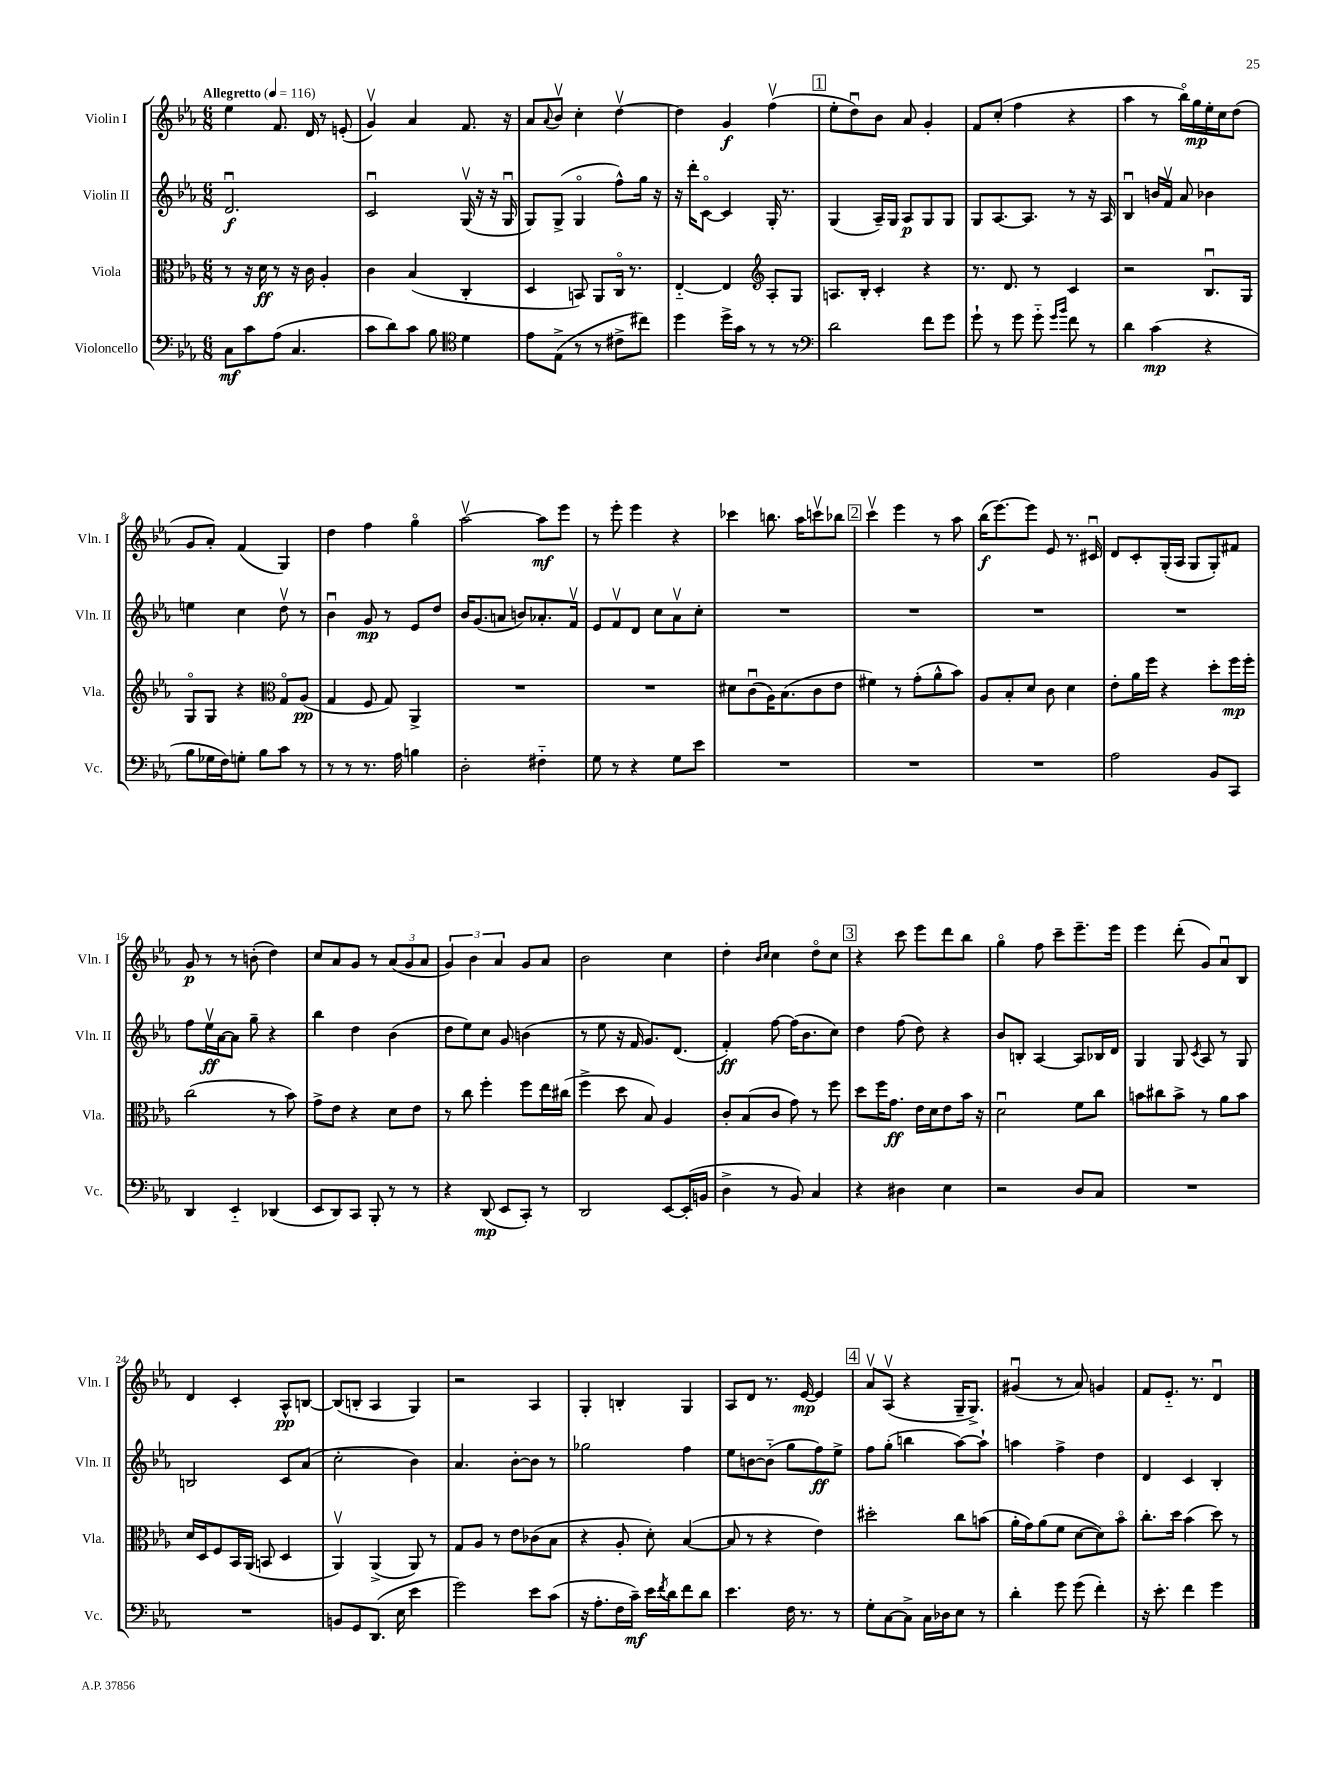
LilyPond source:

<<
\new StaffGroup <<
\new Staff = "s0" \with { instrumentName = "Violin I" shortInstrumentName = "Vln. I" } {
    \clef treble \key ees \major \numericTimeSignature \time 6/8 \tempo "Allegretto" 4 = 116
    ees''4 f'8. d'16 r8 e'8-.( |
    g'4\upbow) aes'4 f'8. r16 |
    aes'8 \appoggiatura { aes'8 } bes'8\upbow c''4-. d''4~\upbow |
    d''4 g'4\f f''4\upbow( |
    \mark \markup { \box "1" } ees''8-. d''8\downbow) bes'8 aes'8 g'4-. |
    f'8 c''8-.( f''4 r4 |
    aes''4 r8 bes''16\flageolet) g''16\mp ees''16-. c''16 d''8( |
    g'8 aes'8-.) f'4( g4) |
    d''4 f''4 g''4\flageolet |
    aes''2~\upbow aes''8\mf ees'''8 |
    r8 ees'''8-. ees'''4 r4 |
    ces'''4 b''8. aes''16 c'''8\upbow bes''8 |
    \mark \markup { \box "2" } c'''4\upbow ees'''4 r8 aes''8 |
    bes''16\f( ees'''8.~) ees'''8 ees'8 r8. cis'16\downbow |
    d'8 c'8-. g16-.( aes16 g8 g8-.) fis'8 |
    g'8\p r8 r8 b'8-.( d''4) |
    c''8 aes'8 g'8 r8 \tuplet 3/2 { aes'8( g'8 aes'8 } |
    \tuplet 3/2 { g'4) bes'4 aes'4 } g'8 aes'8 |
    bes'2 c''4 |
    d''4-. \grace { bes'16 c''16 } c''4 d''8\flageolet c''8 |
    \mark \markup { \box "3" } r4 c'''8 ees'''8 d'''8 bes''8 |
    g''4\flageolet f''8 c'''8-- ees'''8.-- ees'''16 |
    ees'''4 d'''8-.( g'8) aes'8\downbow bes8 |
    d'4 c'4-. aes8-^\pp b8~ |
    b8( b8-. aes4 g4) |
    r2 aes4 |
    g4-. b4-. g4 |
    aes8 d'8 r8. ees'16~\mp ees'4 |
    \mark \markup { \box "4" } aes'8\upbow aes8\upbow( r4 g16-- g8.->) |
    gis'4\downbow( r8 aes'8) g'4 |
    f'8 ees'8.-_ r8. d'4\downbow \bar "|." |
}
\new Staff = "s1" \with { instrumentName = "Violin II" shortInstrumentName = "Vln. II" } {
    \clef treble \key ees \major \numericTimeSignature \time 6/8
    d'2.\downbow\f |
    c'2\downbow g16\upbow( r16 r16 g16\downbow |
    g8) g8->( g4\flageolet f''8-^) g''16 r16 |
    r16 d'''16-. c'8~\flageolet c'4 g16-. r8. |
    \mark \markup { \box "1" } g4( aes16--) g16 aes8\p g8 g8 |
    g8 aes8.~ aes8. r8 r16 aes16 |
    bes4\downbow b'16 f'16\upbow aes'8 bes'4 |
    e''4 c''4 d''8\upbow r8 |
    bes'4\downbow g'8\mp r8 ees'8 d''8 |
    bes'16 g'8.( a'8 b'8) aes'8.-. f'16\upbow |
    ees'8 f'8\upbow d'8 c''8 aes'8\upbow c''8-. |
    R2. |
    \mark \markup { \box "2" } R2. |
    R2. |
    R2. |
    f''8 ees''16\upbow\ff aes'16~ aes'8 g''8-- r4 |
    bes''4 d''4 bes'4( |
    d''8 ees''8) c''8 g'8 b'4( |
    r8 ees''8 r16 f'16 g'8.) d'8.( |
    f'4-.\ff) f''8~ f''16( bes'8. c''8) |
    \mark \markup { \box "3" } d''4 f''8( d''8) r4 |
    bes'8 b8-. aes4~ aes8 bes16 d'16 |
    g4 g8 \acciaccatura { c'8 } aes8 r8 g8 |
    b2 c'8 aes'8( |
    c''2-. bes'4) |
    aes'4. bes'8~-. bes'8 r8 |
    ges''2 f''4 |
    ees''8 b'8~ b'8-_( g''8 f''8\ff) ees''8-> |
    \mark \markup { \box "4" } f''8 g''8-.( b''4 aes''8~) aes''8-! |
    a''4 f''4-> d''4 |
    d'4 c'4 bes4-. \bar "|." |
}
\new Staff = "s2" \with { instrumentName = "Viola" shortInstrumentName = "Vla." } {
    \clef alto \key ees \major \numericTimeSignature \time 6/8
    r8 r16 d'16\ff r8 r16 c'16 aes4-. |
    c'4 bes4( c4-. |
    d4 b,8) aes,8 c16\flageolet r8. |
    ees4~-_ ees4 \clef treble aes8-. g8 |
    \mark \markup { \box "1" } a8. bes16-. c'4-. r4 |
    r8. d'8. r8 c'4 |
    r2 bes8.\downbow g16 |
    g8\flageolet g8 r4 \clef alto g8\flageolet aes8\pp( |
    g4 f8 g8) aes,4-> |
    R2. |
    R2. |
    dis'8 c'8\downbow( aes16) bes8.( c'8 ees'8 |
    \mark \markup { \box "2" } fis'4) r8 g'8-.( aes'8-^ bes'8) |
    aes8 bes8-. d'8 c'8 d'4 |
    ees'8-. aes'16 f''16 r4 d''8-. f''16\mp f''16-. |
    c''2( r8 bes'8) |
    g'8-> ees'8 r4 d'8 ees'8 |
    r8 c''8 f''4-. f''8 ees''16 cis''16( |
    f''4-> d''8 bes8) aes4 |
    c'8-. bes8( c'8 g'8) r8 f''8 |
    \mark \markup { \box "3" } d''8 f''16 g'8.\ff ees'16 d'16 ees'8 bes'16 r16 |
    d'2\downbow f'8 c''8 |
    b'8 cis''8 b'8-> r8 aes'8 b'8 |
    d'16 d16 f8 bes,16 aes,16( b,8 d4 |
    aes,4\upbow) aes,4->( aes,8) r8 |
    g8 aes8 r8 ees'8 ces'8( bes8 |
    r4 aes8-. d'8-.) bes4~( |
    bes8 r8 r4 ees'4) |
    \mark \markup { \box "4" } dis''2-. c''8 b'8( |
    aes'16-. g'16) aes'8( f'8 d'8~ d'8) bes'8\flageolet |
    c''8.-. d''16 bes'4( d''8) r8 \bar "|." |
}
\new Staff = "s3" \with { instrumentName = "Violoncello" shortInstrumentName = "Vc." } {
    \clef bass \key ees \major \numericTimeSignature \time 6/8
    c8\mf c'8 aes8( c4. |
    c'8 d'8) c'8 bes8 \clef tenor d'4 |
    ees'8 ees8->( r8 r8 cis'8-> cis''8) |
    d''4 d''16-> g'16 r8 r8 r8 |
    \mark \markup { \box "1" } \clef bass d'2 f'8 g'8 |
    g'8-! r8 g'8 g'8-_ \grace { g'16 bes'16 } f'8 r8 |
    d'4 c'4\mp( r4 |
    bes8 ges16 f16) g8-. bes8 c'8 r8 |
    r8 r8 r8. aes16 b4 |
    d2-. fis4-_ |
    g8 r8 r4 g8 ees'8 |
    R2. |
    \mark \markup { \box "2" } R2. |
    R2. |
    aes2 bes,8 c,8 |
    d,4 ees,4-_ des,4( |
    ees,8 d,8) c,8 bes,,8-. r8 r8 |
    r4 d,8\mp( ees,8 c,8-.) r8 |
    d,2 ees,8~ ees,16-.( b,16 |
    d4-> r8 bes,8) c4 |
    \mark \markup { \box "3" } r4 dis4 ees4 |
    r2 d8 c8 |
    R2. |
    R2. |
    b,8 g,8 d,8.( ees16 ees'4 |
    g'2) ees'8 c'8( |
    r16 aes8.-. f16 c'16--\mf) ees'16 \acciaccatura { f'8 } d'16 f'8 d'8 |
    ees'4. f16 r8. r8 |
    \mark \markup { \box "4" } g8-. c8~ c8-> c16 des16 ees8 r8 |
    d'4-. g'8 g'8( f'4-.) |
    r16 ees'8.-. f'4 g'4 \bar "|." |
}
>>
>>
